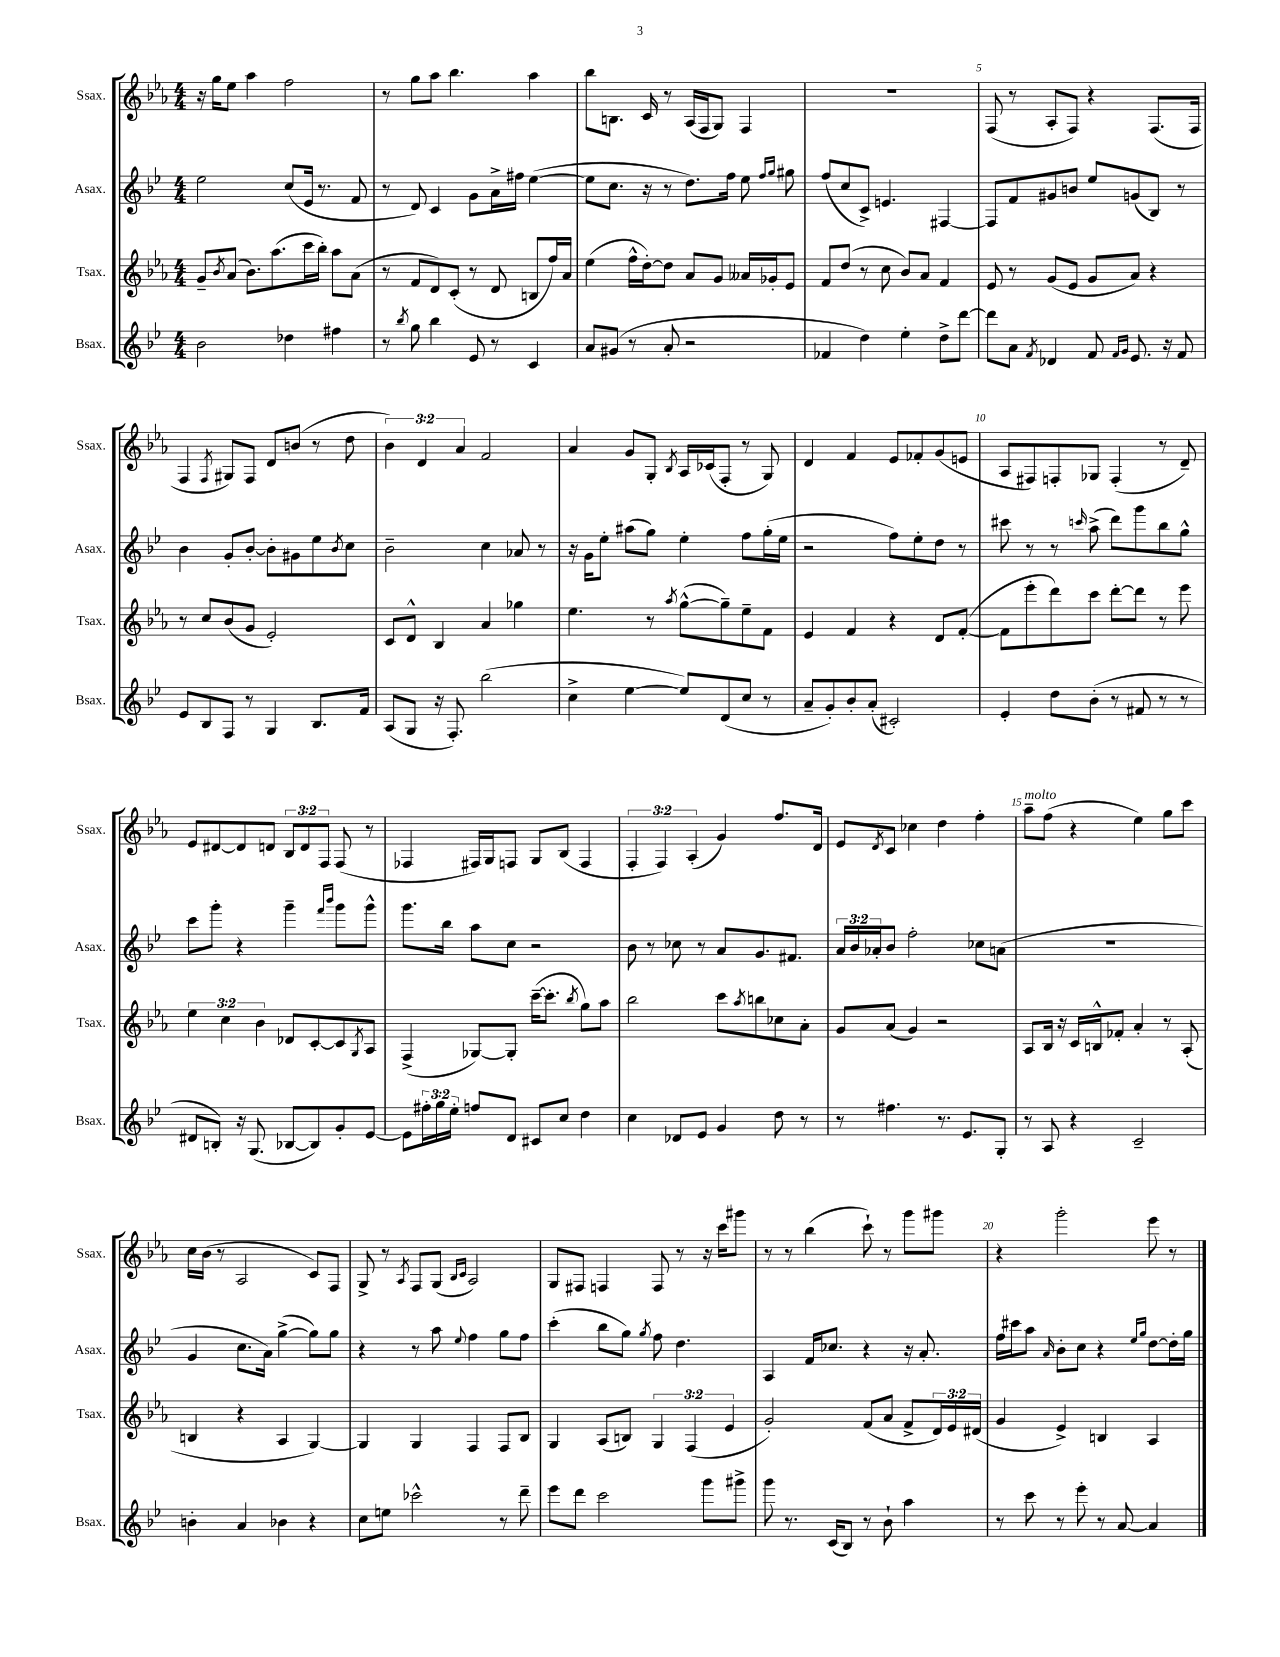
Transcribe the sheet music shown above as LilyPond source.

<<
\new StaffGroup <<
\new Staff = "s0" \with { instrumentName = "Ssax." shortInstrumentName = "Ssax." } {
    \clef treble \key ees \major \numericTimeSignature \time 4/4 \override Staff.TupletNumber.text = #tuplet-number::calc-fraction-text
    r16 g''16 ees''8 aes''4 f''2 |
    r8 g''8 aes''8 bes''4. aes''4 |
    bes''8 b8. c'16 r8 aes16( f16 g8) f4 |
    R1 |
    f8( r8 aes8-. f8) r4 f8.( f16 |
    f4 \acciaccatura { f8 } gis8) f8 d'8 b'8( r8 d''8 |
    \tuplet 3/2 { bes'4) d'4 aes'4 } f'2 |
    aes'4 g'8 g8-. \acciaccatura { bes8 } aes16 ces'16( f8-. r8 g8) |
    d'4 f'4 ees'8 fes'8-. g'8( e'8 |
    aes8 fis8) f8-. ges8 f4-.( r8 d'8--) |
    ees'8 dis'8~ dis'8 d'8 \tuplet 3/2 { bes8 d'8 f8 } f8( r8 |
    fes4 fis16) g16 f8 g8 bes8( f4 |
    \tuplet 3/2 { f4-. f4) aes4-.( } g'4) f''8. d'16 |
    ees'8 \acciaccatura { d'8 } c'8 ces''4 d''4 f''4-. |
    aes''8--^\markup { \italic "molto" } f''8( r4 ees''4) g''8 c'''8 |
    c''16 bes'16( r8 aes2 c'8) f8 |
    g8-> r8 \acciaccatura { aes8 } f8 g8( \grace { bes16 c'16 } aes2) |
    g8 fis8 f4 f8 r8 r16 c'''16 gis'''8 |
    r8 r8 bes''4( c'''8-!) r8 g'''8 gis'''8 |
    r4 g'''2-. ees'''8 r8 \bar "|." |
}
\new Staff = "s1" \with { instrumentName = "Asax." shortInstrumentName = "Asax." } {
    \clef treble \key bes \major \numericTimeSignature \time 4/4 \override Staff.TupletNumber.text = #tuplet-number::calc-fraction-text
    ees''2 c''8( ees'16 r8. f'8 |
    r8 d'8) c'4 g'8 a'16-> fis''16 ees''4~( |
    ees''8 c''8. r16 r8 d''8.) f''16 ees''8 \grace { f''16 g''16 } gis''8 |
    f''8( c''8 c'8->) e'4. fis4~ |
    fis8 f'8 gis'8 b'8 ees''8 g'8( bes8) r8 |
    bes'4 g'8-. bes'8~-. bes'8-. gis'8 ees''8 \acciaccatura { bes'8 } c''8 |
    bes'2-- c''4 aes'8 r8 |
    r16 g'16 ees''8-. ais''8( g''8) ees''4-. f''8 g''16-.( ees''16 |
    r2 f''8) ees''8-. d''8 r8 |
    cis'''8 r8 r8 \grace { c'''16 } a''8->( d'''8) g'''8 bes''8 g''8-^ |
    c'''8 g'''8-. r4 g'''4-- \grace { f'''16 bes'''16 } g'''8 g'''8-^ |
    g'''8. bes''16 a''8 c''8 r2 |
    bes'8 r8 ces''8 r8 a'8 g'8. fis'8. |
    \tuplet 3/2 { a'16 bes'16 aes'16-. } bes'8 f''2-. ces''8 a'8( |
    R1 |
    g'4 c''8. a'16) g''4~->( g''8) g''8 |
    r4 r8 a''8 \appoggiatura { ees''8 } f''4 g''8 f''8 |
    c'''4-.( bes''8 g''8) \acciaccatura { g''8 } f''8 d''4. |
    a4 f'16 ces''8. r4 r16 a'8.-. |
    f''16 cis'''16 a''8 \grace { a'16 } bes'8-. c''8 r4 \grace { ees''16 g''16 } d''8~ d''16-. g''16 \bar "|." |
}
\new Staff = "s2" \with { instrumentName = "Tsax." shortInstrumentName = "Tsax." } {
    \clef treble \key ees \major \numericTimeSignature \time 4/4 \override Staff.TupletNumber.text = #tuplet-number::calc-fraction-text
    g'8-- \acciaccatura { bes'8 } aes'8( bes'8.) aes''8.( c'''16 bes''16-.) aes''8 aes'8( |
    r8 f'8 d'8) c'8-.( r8 d'8 b8 f''16) aes'16 |
    ees''4( f''16-^ d''16~-.) d''8 aes'8 g'8 aeses'16 ges'16-. ees'8 |
    f'8 d''8( r8 c''8 bes'8) aes'8 f'4 |
    ees'8 r8 g'8( ees'8 g'8 aes'8) r4 |
    r8 c''8 bes'8( g'8 ees'2-.) |
    c'8 d'8-^ bes4 aes'4 ges''4 |
    ees''4. r8 \acciaccatura { aes''8 } g''8~-^( g''8--) ees''8-- f'8 |
    ees'4 f'4 r4 d'8 f'8~-.( |
    f'8 ees'''8-. d'''8) c'''8 d'''8~-. d'''8 r8 ees'''8 |
    \tuplet 3/2 { ees''4 c''4 bes'4 } des'8 c'8~-. c'8 \acciaccatura { g8 } aes8 |
    f4->( ges8~) ges8-. c'''16~--( c'''8.-. \acciaccatura { bes''8 } g''8) aes''8 |
    bes''2 c'''8 \acciaccatura { aes''8 } b''8 ces''8 aes'8-. |
    g'8 aes'8( g'4) r2 |
    aes8 bes16 r16 c'16 b16-^ fes'8-. aes'4-. r8 aes8-.( |
    b4 r4 aes4 g4~) |
    g4 g4 f4 f8 bes8 |
    g4 aes8( b8) \tuplet 3/2 { g4 f4( ees'4 } |
    g'2-.) f'8( aes'8 f'8-> \tuplet 3/2 { d'16) ees'16 dis'16( } |
    g'4 ees'4->) b4 aes4 \bar "|." |
}
\new Staff = "s3" \with { instrumentName = "Bsax." shortInstrumentName = "Bsax." } {
    \clef treble \key bes \major \numericTimeSignature \time 4/4 \override Staff.TupletNumber.text = #tuplet-number::calc-fraction-text
    bes'2 des''4 fis''4 |
    r8 \acciaccatura { bes''8 } g''8 bes''4 ees'8 r8 c'4 |
    a'8 gis'8( r8 a'8-. r2 |
    fes'4 d''4) ees''4-. d''8-> d'''8~ |
    d'''8 a'8 \acciaccatura { f'8 } des'4 f'8 \grace { f'16 g'16 } ees'8. r16 f'8 |
    ees'8 bes8 f8 r8 g4 bes8. f'16 |
    a8( g8 r16 f8.-.) bes''2( |
    c''4-> ees''4~ ees''8) d'8( c''8 r8 |
    a'8-- g'8-.) bes'8-. a'8-.( cis'2-.) |
    ees'4-. d''8 bes'8-.( r8 fis'8 r8 r8 |
    dis'8 b8-.) r16 g8.( bes8~ bes8) g'8-. ees'8~ |
    ees'8 \tuplet 3/2 { fis''16-. g''16 ees''16-. } f''8 d'8 cis'8 c''8 d''4 |
    c''4 des'8 ees'8 g'4 d''8 r8 |
    r8 fis''4. r8. ees'8. g8-. |
    r8 a8 r4 c'2-- |
    b'4-. a'4 bes'4 r4 |
    c''8 e''8 ces'''2-^ r8 d'''8-- |
    ees'''8 d'''8 c'''2 g'''8 gis'''8-> |
    g'''8 r8. c'16( bes8) r8 bes'8-! a''4 |
    r8 c'''8 r8 ees'''8-. r8 a'8~ a'4 \bar "|." |
}
>>
>>
\layout { \context { \Score \override BarNumber.break-visibility = ##(#f #t #t) barNumberVisibility = #(every-nth-bar-number-visible 5) } }
